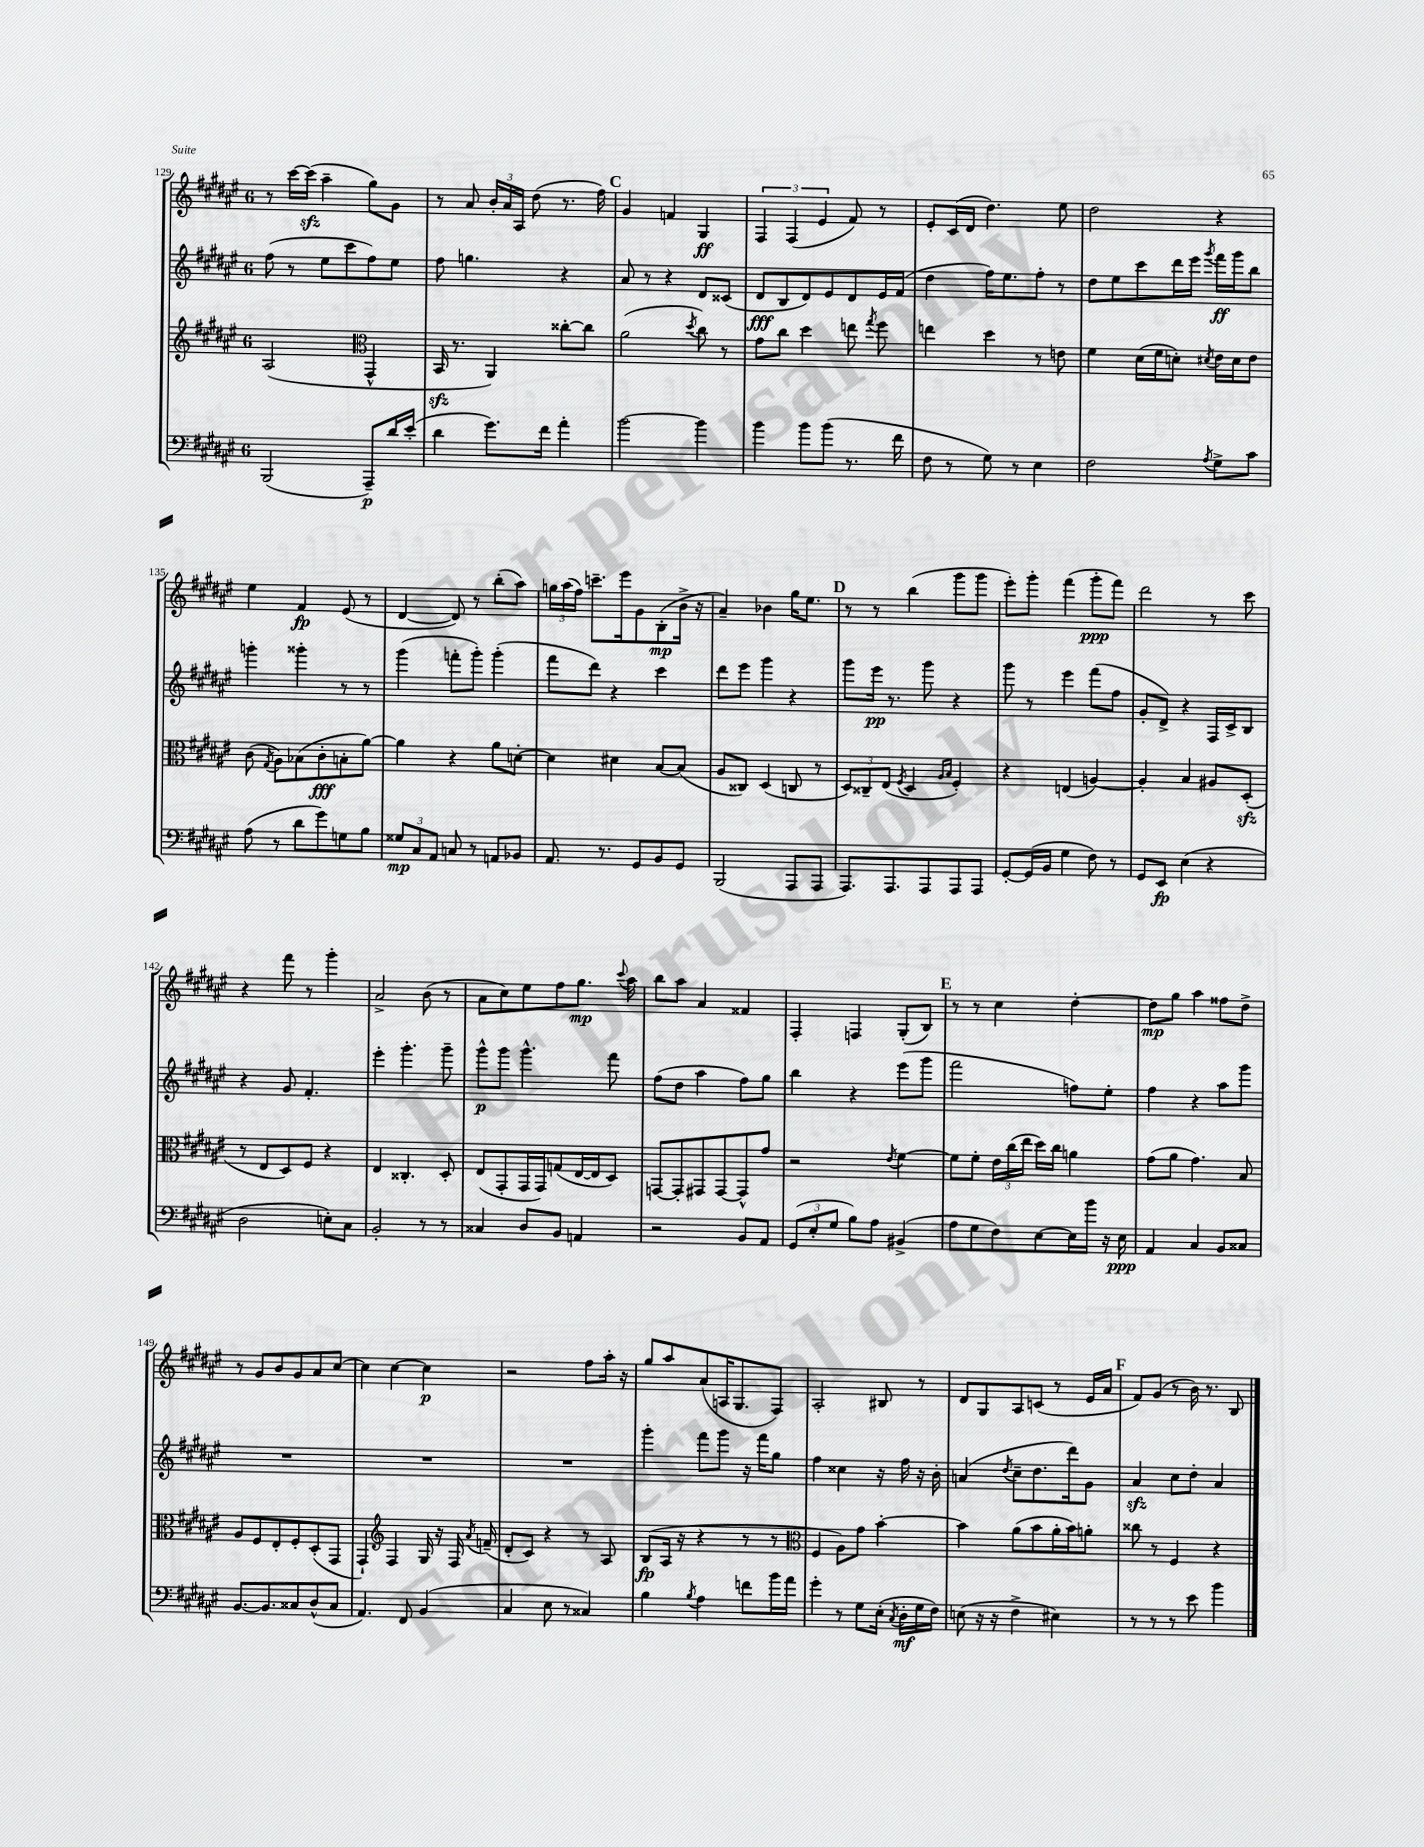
<<
\new StaffGroup <<
\new Staff = "s0" {
    \clef treble \key fis \major \once \override Staff.TimeSignature.style = #'single-digit \time 6/8
    \autoBeamOff r8 cis'''16[~ cis'''16]\sfz( ais''4-- gis''8[) gis'8] |
    r8 ais'8 \tuplet 3/2 { b'16[-. ais'16 ais16] } dis''8( r8. fis''16) |
    \mark \markup { \bold "C" } gis'4 f'4 gis4\ff |
    \tuplet 3/2 { fis4 fis4( eis'4 } fis'8) r8 |
    eis'8[-. cis'16( dis'16] dis''4.) eis''8 |
    dis''2 r4 |
    eis''4 fis'4\fp eis'8( r8 |
    dis'4~ dis'8) r8 b''8[-.( ais''8]) |
    \tuplet 3/2 { g''16[ ais''16( fis''16]) } c'''8.[-- eis'''16 gis'8 b8-.\mp( b'16]-> r16 |
    ais'4--) bes'4 gis''16[ eis''8.] |
    \mark \markup { \bold "D" } r8 r8 b''4( gis'''8[ gis'''8] |
    eis'''8[-.) gis'''8]-. fis'''4( gis'''8[-.\ppp fis'''8]) |
    dis'''2 r8 cis'''8 |
    r4 fis'''8 r8 gis'''4-. |
    ais'2-> b'8( r8 |
    ais'8[ cis''8) eis''8 fis''8 gis''8.]\mp \appoggiatura { cis'''8 } ais''16 |
    b''8[ ais''8] ais'4 fisis'4 |
    fis4-. f4 gis8[-.( b8]) |
    \mark \markup { \bold "E" } r8 r8 cis''4 dis''4~-. |
    dis''8[\mp gis''8] ais''4 fisis''8[ dis''8]-> |
    r8 gis'8[ b'8 gis'8 ais'8 cis''8]~ |
    cis''4 cis''4~ cis''4\p |
    r2 fis''8[ ais''16]-. r16 |
    gis''8[ ais''8 ais'8( a16 gis8. fis8]) |
    ais2-. bis8 r8 |
    dis'8[ gis8 ais8 c'8]( r8 eis'16[ ais'16] |
    \mark \markup { \bold "F" } fis'8[) gis'8]( r8 b'16) r8. b8 \bar "|." |
}
\new Staff = "s1" {
    \clef treble \key fis \major \once \override Staff.TimeSignature.style = #'single-digit \time 6/8
    \autoBeamOff fis''8( r8 eis''8[ cis'''8 fis''8) eis''8] |
    fis''8 g''4. r4 |
    \mark \markup { \bold "C" } ais'8 r8 r4 dis'8[ cisis'8]( |
    dis'8[\fff b8 dis'8) eis'8 dis'8 eis'16 fis'16]( |
    dis''4 fis''16[) eis''8. fis''8]-. r8 |
    dis''8[ eis''8 cis'''8 dis'''16 eis'''16] \acciaccatura { gis'''8 } fis'''16[\ff gis'''16 b''8] |
    g'''4-. gisis'''4-. r8 r8 |
    gis'''4( f'''8[-. gis'''8]-.) gis'''4-.( |
    fis'''8[ dis'''8]) r4 cis'''4 |
    dis'''8[ eis'''8] gis'''4 r4 |
    \mark \markup { \bold "D" } gis'''8[ eis'''16]\pp r8. gis'''8 r4 |
    gis'''8 r8 eis'''4 fis'''8[( fis''8] |
    gis'8[-. dis'8]->) r4 fis16[ cis'16-> b8] |
    r4 gis'8 fis'4.-. |
    eis'''4-. gis'''4.-. gis'''8-- |
    gis'''8[-^\p gis'''8] gis'''4.-^ fis'''8 |
    fis''8[( dis''8] ais''4 fis''8[) gis''8] |
    b''4 r4 eis'''8[( gis'''8] |
    \mark \markup { \bold "E" } fis'''2 f''8[) eis''8]-. |
    fis''4 r4 ais''8[ gis'''8] |
    R2. |
    R2. |
    R2. |
    gis'''4-. fis'''8[ gis'''8] r16 fis'''16[ gis''8] |
    fis''4 cisis''4 r16 fis''16 r16 b'16-. |
    a'4( \acciaccatura { dis''8 } cis''8[-- dis''8. dis'''16) gis'8] |
    \mark \markup { \bold "F" } ais'4\sfz cis''8[ dis''8]-. ais'4 \bar "|." |
}
\new Staff = "s2" {
    \clef treble \key fis \major \once \override Staff.TimeSignature.style = #'single-digit \time 6/8
    \autoBeamOff ais2( \clef alto gis,4-^ |
    b,16\sfz r8. ais,4) cisis''8[~-. cisis''8] |
    \mark \markup { \bold "C" } ais'2( \acciaccatura { dis''8 } cis''8) r8 |
    gis'8[ cis''8] dis''4 e''8 \acciaccatura { gis''8 } fis''8 |
    e''4 dis''4 r8 e'8 |
    fis'4 dis'16[( fis'16 d'8]-.) \acciaccatura { dis'8 } eis'16[ dis'16 eis'8] |
    cis'8( \acciaccatura { gis8 } ais8[) bes8( cis'8-.\fff b8-. ais'8]~) |
    ais'4 r4 ais'8[ d'8]~-. |
    d'4 dis'4 b8[~ b8]( |
    ais8[ cisis8]) dis4( c8 r8 |
    \mark \markup { \bold "D" } \tuplet 3/2 { dis8[) cisis8-- eis8]( } \acciaccatura { fis8 } dis4 \grace { ais16[ b16] } fis4-.) |
    r4 e4( a4~) |
    a4-. b4 ais8[ dis8]-.\sfz( |
    r8 eis8[ dis8) fis8] r4 |
    eis4 cisis4.-. dis8-. |
    eis8[( gis,8-. gis,16 gis,16) g8( eis16~ eis16 dis8]) |
    g,8[~ g,8-. gis,8 gis,8~ gis,8-^ gis'8] |
    r2 \acciaccatura { eis'8 } fis'4~ |
    \mark \markup { \bold "E" } fis'8[ fis'8]-. \tuplet 3/2 { eis'16[ cis''16( eis''16] } dis''16[) cis''16] a'4 |
    gis'8[( ais'8] gis'4.) b8 |
    ais8[ fis8 eis8-. fis8-. dis8-.( gis,8] |
    gis,4-!) \clef treble fis4 gis16 r16 fis16 \acciaccatura { ais'8 } f'16--( |
    dis'8[-. cis'8]) r4 r8 ais8 |
    b8[\fp( ais16] r16 r4 r8 r8 |
    \clef alto fis4 ais8[) gis'8] b'4~-. |
    b'4 ais'8[( b'8 ais'16-. b'16) a'8]-. |
    \mark \markup { \bold "F" } cisis''8 r8 fis4 r4 \bar "|." |
}
\new Staff = "s3" {
    \clef bass \key fis \major \once \override Staff.TimeSignature.style = #'single-digit \time 6/8
    \autoBeamOff b,,2( ais,,8[--\p) dis'16 eis'16]-.( |
    dis'4 gis'8.[) fis'16] ais'4-. |
    \mark \markup { \bold "C" } b'2~ b'4 |
    b'4 b'8[ b'8]( r8. fis'16 |
    fis8 r8 gis8) r8 eis4 |
    fis2 \acciaccatura { ais8 } gis8[-> cis'8] |
    ais8( r8 dis'8[ gis'8) g8 b8] |
    \tuplet 3/2 { gisis8[\mp cis8 ais,8] } c8 r8 a,8[ bes,8] |
    ais,8. r8. gis,8[ b,8 gis,8] |
    b,,2( ais,,8[ ais,,8] |
    \mark \markup { \bold "D" } ais,,8.[) ais,,8. ais,,8 ais,,8 ais,,8] |
    gis,8[~-. gis,16( b,16] gis4 fis8) r8 |
    gis,8[ eis,8]\fp eis4( r4 |
    dis2 e8[-.) cis8] |
    b,2-. r8 r8 |
    cisis4 dis8[ b,8] a,4 |
    r2 b,8[ ais,8] |
    \tuplet 3/2 { gis,8[( eis8-. gis8] } b8[) ais8] bis,4->( |
    \mark \markup { \bold "E" } ais8[ gis8 fis8) eis8~ eis16 b'16] r16 eis16\ppp |
    ais,4 cis4 b,8[ cisis8] |
    b,8.[~ b,8. cisis8 dis8-^( cisis8] |
    ais,4.) fis,8 b,4( |
    cis4 eis8 r8 cisis4) |
    b4 \acciaccatura { b8 } ais4 f'8[ b'16 ais'16] |
    gis'4-. r8 gis8[ eis16]-.( \acciaccatura { cis8 } dis16[-.\mf gis16 fis16]) |
    e8( r16 r16 fis4-> eis4) |
    \mark \markup { \bold "F" } r8 r8 r8 eis'8 b'4 \bar "|." |
}
>>
>>
\layout { \context { \Score currentBarNumber = #129 } }
